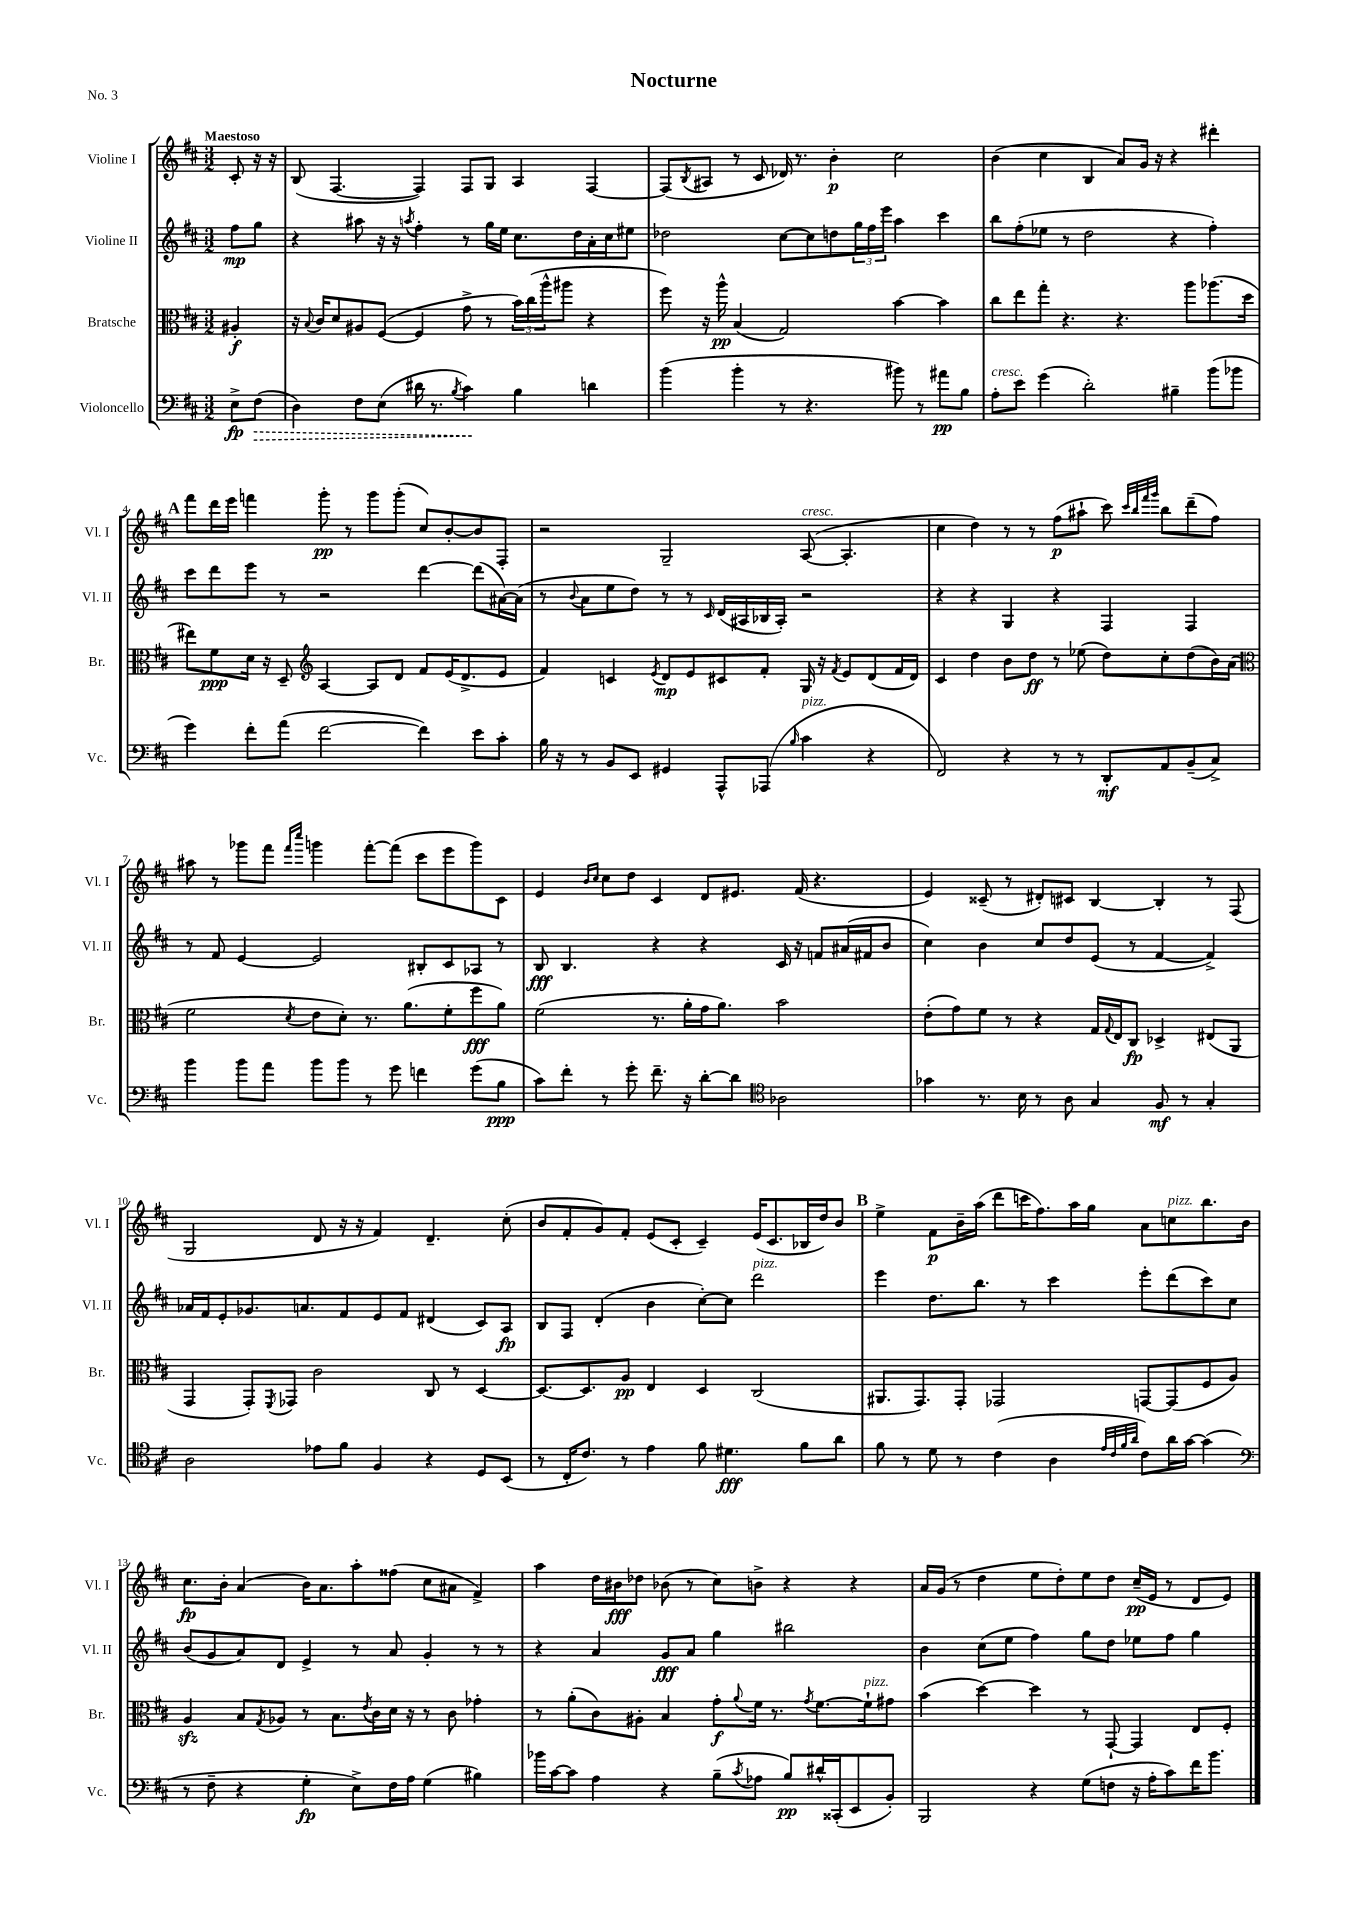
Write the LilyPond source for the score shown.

\header { title = "Nocturne" piece = "No. 3" }
<<
\new StaffGroup <<
\new Staff = "s0" \with { instrumentName = "Violine I" shortInstrumentName = "Vl. I" } {
    \clef treble \key d \major \numericTimeSignature \time 3/2 \partial 4 \tempo "Maestoso"
    cis'8-. r16 r16 |
    b8( fis4.~ fis4) fis8 g8 a4 fis4~ |
    fis8( \acciaccatura { b8 } ais8 r8 cis'8 des'16) r8. b'4-.\p cis''2 |
    b'4( cis''4 b4 a'8) g'16 r16 r4 dis'''4-. |
    \mark \markup { \bold "A" } fis'''8 d'''16 e'''16 f'''4 g'''8-.\pp r8 g'''8 g'''8-.( cis''8) b'8~-. b'8 fis8-. |
    r2 g2-- a8~^\markup { \italic "cresc." }( a4.-. |
    cis''4 d''4) r8 r8 fis''8\p( ais''8-! cis'''8) \grace { cis'''32 b''32 fis'''32 g'''32 } b''8 d'''8--( fis''8) |
    ais''8 r8 ges'''8 fis'''8 \grace { fis'''16 cis''''16 } g'''4 fis'''8~-. fis'''8( cis'''8 e'''8 g'''8) cis'8 |
    e'4 \grace { b'16 cis''16 } cis''8 d''8 cis'4 d'8 eis'8. fis'16( r4. |
    e'4) cisis'8--( r8 dis'8-.) cis'8 b4~ b4-. r8 fis8( |
    g2 d'8 r16 r16 fis'4) d'4.-- cis''8-.( |
    b'8 fis'8-. g'8) fis'8-. e'8( cis'8-. cis'4--) e'16( cis'8. bes16 d''16) b'8 |
    \mark \markup { \bold "B" } e''4-> fis'8\p b'16-- a''16( d'''8 c'''16 fis''8.) a''16 g''16 a'8 c''8^\markup { \italic "pizz." } b''8. b'16 |
    cis''8.\fp b'16-. a'4( b'16) a'8. a''8-. fisis''8( cis''8 ais'8 fis'4->) |
    a''4 d''16 bis'16\fff des''8 bes'8( r8 cis''8) b'8-> r4 r4 |
    a'16 g'16( r8 d''4 e''8 d''8-.) e''8 d''8 cis''16--\pp( e'16 r8 d'8 e'8) \bar "|." |
}
\new Staff = "s1" \with { instrumentName = "Violine II" shortInstrumentName = "Vl. II" } {
    \clef treble \key d \major \numericTimeSignature \time 3/2 \partial 4
    fis''8\mp g''8 |
    r4 ais''8 r16 r16 \acciaccatura { a''8 } fis''4-. r8 g''16 e''16 cis''8. d''16 a'16-. cis''16 eis''8 |
    des''2 cis''8~ cis''8 d''8 \tuplet 3/2 { g''16 fis''16 e'''16 } a''4 cis'''4 |
    b''8 fis''8-.( ees''8 r8 d''2 r4 fis''4-.) |
    \mark \markup { \bold "A" } cis'''8 d'''8 e'''8 r8 r2 d'''4~ d'''8( ais'16~) ais'16( |
    r8 \appoggiatura { b'8 } a'8 e''8 d''8) r8 r8 \grace { cis'16 } d'16( ais16 bes16 ais16-.) r2 |
    r4 r4 g4 r4 fis4 fis4 |
    r8 fis'8 e'4~ e'2 bis8-. cis'8 aes8 r8 |
    b8\fff b4. r4 r4 cis'16 r16 f'8 ais'16( fis'16 b'8 |
    cis''4) b'4 cis''8 d''8 e'8( r8 fis'4~ fis'4->) |
    aes'16 fis'16 e'8-. ges'8. a'8. fis'8 e'8 fis'8 dis'4( cis'8) a8\fp |
    b8 fis8 d'4-.( b'4 cis''8~-.) cis''8 d'''2^\markup { \italic "pizz." } |
    \mark \markup { \bold "B" } e'''4 d''8. b''8. r8 cis'''4 e'''8-. d'''8( cis'''8) cis''8 |
    b'8( g'8 a'8) d'8 e'4-> r8 a'8 g'4-. r8 r8 |
    r4 a'4 g'8\fff a'8 g''4 bis''2 |
    b'4 cis''8( e''8 fis''4) g''8 d''8 ees''8 fis''8 g''4 \bar "|." |
}
\new Staff = "s2" \with { instrumentName = "Bratsche" shortInstrumentName = "Br." } {
    \clef alto \key d \major \numericTimeSignature \time 3/2 \partial 4
    ais4-.\f |
    r16 \appoggiatura { b8 } cis'16 d'8 ais8 fis8~( fis4 g'8-> r8 \tuplet 3/2 { b'16) cis''16( a''16-^ } ais''8 r4 |
    fis''8) r16 a''16-^\pp b4( g2) b'4~ b'4 |
    cis''8 e''8 g''8-. r4. r4. a''8 aes''8.( d''16 |
    \mark \markup { \bold "A" } eis''8) fis'8\ppp d'16 r16 d8-- \clef treble a4~ a8 d'8 fis'8 e'16( d'8.-> e'8 |
    fis'4) c'4 \acciaccatura { e'8 } d'8\mp e'8 cis'8 fis'8-. g16 r16 \acciaccatura { fis'8 } e'8 d'8( fis'16 d'16) |
    cis'4 d''4 b'8 d''8\ff r8 ees''8( d''8) cis''8-. d''8( b'16) a'16( |
    \clef alto fis'2 \acciaccatura { d'8 } e'8 d'8-.) r8. a'8.( fis'8-. fis''8\fff a'8) |
    fis'2( r8. a'16-. g'16 a'8.) b'2 |
    e'8-.( g'8) fis'8 r8 r4 g16 \appoggiatura { g8 } e16 cis8\fp des4-> eis8( a,8 |
    g,4 g,8-.) \acciaccatura { fis,8 } ges,8 cis'2 cis8 r8 d4~ |
    d8.~ d8. a8\pp e4 d4 cis2( |
    \mark \markup { \bold "B" } ais,8. g,8.) g,8-. ges,2 g,8~ g,8( fis8 a8) |
    a4\sfz b8 \acciaccatura { g8 } aes8 r8 b8. \acciaccatura { e'8 } cis'16 d'16 r16 r8 cis'8 ges'4-. |
    r8 a'8-.( cis'8) ais8-. b4 g'8-.\f \appoggiatura { a'8 } fis'16 r8. \acciaccatura { g'8 } fis'8.~ fis'16-!^\markup { \italic "pizz." } gis'8 |
    b'4( d''4~) d''4 r8 g,8~-! g,4 e8 fis8-. \bar "|." |
}
\new Staff = "s3" \with { instrumentName = "Violoncello" shortInstrumentName = "Vc." } {
    \clef bass \key d \major \numericTimeSignature \time 3/2 \partial 4
    e8->\fp \once \override Hairpin.style = #'dashed-line fis8\>( |
    d4) fis8 e8( dis'16 r8. \acciaccatura { b8 } cis'4\!) b4 d'4 |
    b'4( b'4-. r8 r4. bis'8) r8 ais'8\pp b8 |
    a8-.^\markup { \italic "cresc." } e'8 g'4( d'2-.) bis4-- b'8( bes'8 |
    \mark \markup { \bold "A" } g'4) fis'8-. a'8( fis'2~ fis'4) e'8 cis'8-. |
    b16 r16 r8 b,8 e,8 gis,4 a,,8-^ aes,,8( \grace { b16 } cis'4^\markup { \italic "pizz." } r4 |
    fis,2) r4 r8 r8 d,8-.\mf a,8 b,8--( cis8->) |
    b'4 b'8 a'8 b'8 b'8 r8 g'8 f'4 g'8( b8\ppp |
    cis'8) fis'8-. r8 g'8-. fis'8.-- r16 d'8~-. d'8 \clef tenor aes2 |
    ges'4 r8. b16 r8 a8 g4 fis8\mf r8 g4-. |
    a2 ees'8 fis'8 fis4 r4 d8 b,8( |
    r8 cis16-. cis'8.) r8 e'4 fis'8 dis'4.\fff fis'8 a'8 |
    \mark \markup { \bold "B" } fis'8 r8 d'8 r8 cis'4( a4 \grace { e'32 cis'32 fis'32 a'32 } cis'8) a'16 g'16~ g'4( |
    \clef bass r8 fis8-- r4 g4-.\fp e8->) fis16 a16 g4( bis4) |
    bes'16 cis'16~ cis'8 a4 r4 b8--( \acciaccatura { cis'8 } aes8 b8\pp) dis'16-^ cisis,16-.( e,8 b,8-.) |
    b,,2 r4 g8( f8 r16 a16-. cis'8) fis'16 b'8. \bar "|." |
}
>>
>>
